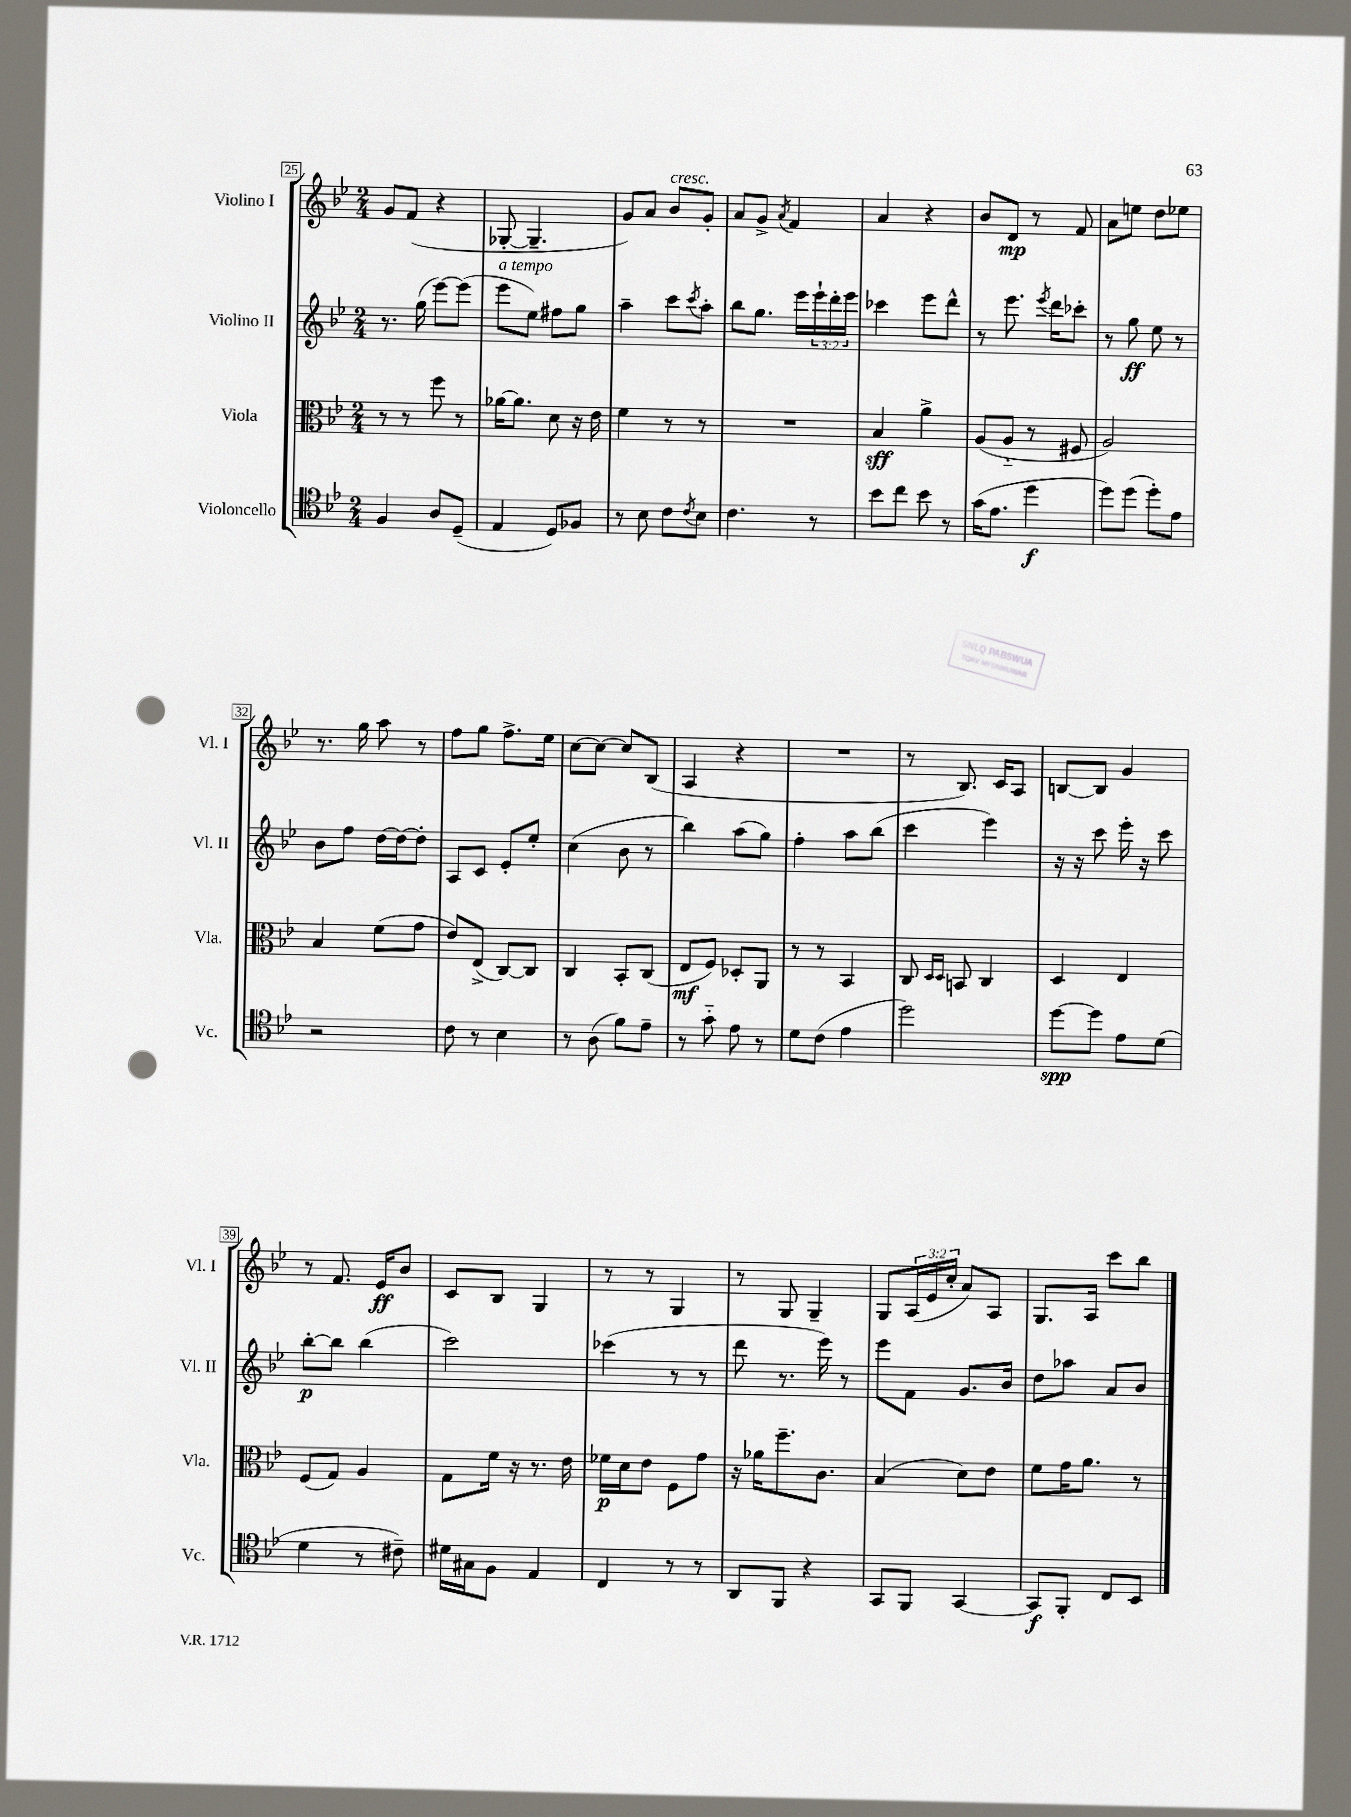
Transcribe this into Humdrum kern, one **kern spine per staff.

**kern	**dynam	**kern	**dynam	**kern	**dynam	**kern	**dynam
*part4	*part4	*part3	*part3	*part2	*part2	*part1	*part1
*staff4	*staff4	*staff3	*staff3	*staff2	*staff2	*staff1	*staff1
*I"Violoncello	*	*I"Viola	*	*I"Violino II	*	*I"Violino I	*
*I'Vc.	*	*I'Vla.	*	*I'Vl. II	*	*I'Vl. I	*
*clefC4	*	*clefC3	*	*clefG2	*	*clefG2	*
*k[b-e-]	*	*k[b-e-]	*	*k[b-e-]	*	*k[b-e-]	*
*M2/4	*	*M2/4	*	*M2/4	*	*M2/4	*
=25	=25	=25	=25	=25	=25	=25	=25
4F/	.	8r	.	8.r	.	8g/L	.
.	.	8r	.	.	.	(8f/J	.
.	.	.	.	(16gg\	.	.	.
8A/L	.	8ff\	.	[8eee-\L)	.	4r	.
(8D~/J	.	8r	.	(8eee-\J]	.	.	.
=26	=26	=26	=26	=26	=26	=26	=26
!	!	!	!	!LO:TX:a:i:t=a tempo	!	!	!
4E-/	.	[16a-X\KL	.	8eee-\L	.	[8G-X'/	.
.	.	8.a-\J]	.	.	.	.	.
.	.	.	.	8ee-\J)	.	4.G-~/]	.
8D/L)	.	8d\	.	8ff#X\L	.	.	.
8F-X/J	.	16r	.	8gg\J	.	.	.
.	.	16e-\	.	.	.	.	.
=27	=27	=27	=27	=27	=27	=27	=27
8r	.	4f\	.	4aa~\	.	8g/L)	.
8B-\	.	.	.	.	.	8a/J	.
!	!	!	!	!	!	!LO:TX:a:i:t=cresc.	!
8c\L	.	8r	.	8ccc\L	.	8b-/L	.
8qc/	.	.	.	8qccc/	.	.	.
8B-\J	.	8r	.	8aa'\J	.	8g'/J	.
=28	=28	=28	=28	=28	=28	=28	=28
4.c\	.	2r	.	8bb-\L	.	8a/L	.
.	.	.	.	8.gg\J	.	8g^/J	.
.	.	.	.	.	.	8qa/	.
.	.	.	.	.	.	4f/	.
.	.	.	.	16eee-\LL	.	.	.
8r	.	.	.	24eee-`\	.	.	.
.	.	.	.	24ddd'\	.	.	.
.	.	.	.	24eee-\JJ	.	.	.
=29	=29	=29	=29	=29	=29	=29	=29
8b-\L	.	4B-/	sff	4ccc-X\	.	4a/	.
8cc\J	.	.	.	.	.	.	.
8b-\	.	4a^\	.	8eee-\L	.	4r	.
8r	.	.	.	8ddd^^\J	.	.	.
=30	=30	=30	=30	=30	=30	=30	=30
(16g\KL	.	(8A/L	.	8r	.	8b-/L	.
8.e-\J	.	.	.	.	.	.	.
.	.	8A/J	.	8.eee-\	.	8d/J	mp
4dd\	f	8r	.	.	.	8r	.
.	.	.	.	8qeee-/	.	.	.
.	.	.	.	16ddd\KL	.	.	.
.	.	8F#X/	.	8ccc-X'\J	.	8f/	.
=31	=31	=31	=31	=31	=31	=31	=31
8dd\L)	.	2A/)	.	8r	.	8a\L	.
(8dd\J	.	.	.	8gg\	ff	8een\J	.
8dd'\L)	.	.	.	8ee-\	.	8dd\L	.
8e-\J	.	.	.	8r	.	8ee-X\J	.
!!LO:LB:g=z
=32	=32	=32	=32	=32	=32	=32	=32
2r	.	4B-/	.	8b-\L	.	8.r	.
.	.	.	.	8ff\J	.	.	.
.	.	.	.	.	.	16gg\	.
.	.	(8f\L	.	[16dd\LL	.	8aa\	.
.	.	.	.	16dd\J_	.	.	.
.	.	8g\J	.	8dd'\J]	.	8r	.
=33	=33	=33	=33	=33	=33	=33	=33
8c\	.	8e-/L)	.	8A/L	.	8ff\L	.
8r	.	(8E-^/J	.	8c/J	.	8gg\J	.
4B-\	.	[8C/L)	.	8e-'/L	.	8.ff^\L	.
.	.	8C/J]	.	8ee-'/J	.	.	.
.	.	.	.	.	.	16ee-\Jk	.
=34	=34	=34	=34	=34	=34	=34	=34
8r	.	4C/	.	(4cc\	.	[8cc\L	.
(8A\	.	.	.	.	.	8cc\J_	.
8f\L)	.	8BB-'/L	.	8b-\	.	8cc/L]	.
8e-~\J	.	(8C/J	.	8r	.	(8B-/J	.
=35	=35	=35	=35	=35	=35	=35	=35
8r	.	8E-/L	mf	4bb-\)	.	4A/	.
8g\	.	8F/J)	.	.	.	.	.
8e-\	.	8D-X'/L	.	(8aa\L	.	4r	.
8r	.	8AA/J	.	8gg\J)	.	.	.
=36	=36	=36	=36	=36	=36	=36	=36
8d\L	.	8r	.	4ff'\	.	2r	.
(8c\J	.	8r	.	.	.	.	.
4e-\	.	4BB-/	.	8aa\L	.	.	.
.	.	.	.	(8bb-\J	.	.	.
=37	=37	=37	=37	=37	=37	=37	=37
2dd\)	.	8C/	.	4ccc\	.	8r	.
.	.	16qqD/LL	.	.	.	.	.
.	.	16qqD/JJ	.	.	.	.	.
.	.	8BBn/	.	.	.	8.B-/)	.
.	.	4C/	.	4eee-\)	.	.	.
.	.	.	.	.	.	16c/KL	.
.	.	.	.	.	.	8A/J	.
=38	=38	=38	=38	=38	=38	=38	=38
[8dd\L	spp	4D/	.	16r	.	[8Bn/L	.
.	.	.	.	16r	.	.	.
8dd\J]	.	.	.	8ccc\	.	8B/J]	.
8e-\L	.	4E-/	.	16eee-'\	.	4g/	.
.	.	.	.	16r	.	.	.
(8d\J	.	.	.	8ccc\	.	.	.
!!LO:LB:g=z
=39	=39	=39	=39	=39	=39	=39	=39
4d\	.	(8F/L	.	[8bb-'\L	p	8r	.
.	.	8G/J)	.	8bb-\J]	.	8.f/	.
8r	.	4A/	.	(4bb-\	.	.	.
.	.	.	.	.	.	16e-/KL	ff
8c#X~\)	.	.	.	.	.	8b-/J	.
=40	=40	=40	=40	=40	=40	=40	=40
16d#X\LL	.	8G\L	.	2ccc\)	.	8c/L	.
16G#X\J	.	.	.	.	.	.	.
8F\J	.	16f\Jk	.	.	.	8B-/J	.
.	.	16r	.	.	.	.	.
4E-/	.	8.r	.	.	.	4G/	.
.	.	16e-\	.	.	.	.	.
=41	=41	=41	=41	=41	=41	=41	=41
4C/	.	16f-X\LL	p	(4ccc-X\	.	8r	.
.	.	16d\J	.	.	.	.	.
.	.	8e-\J	.	.	.	8r	.
8r	.	8F\L	.	8r	.	4G/	.
8r	.	8g\J	.	8r	.	.	.
=42	=42	=42	=42	=42	=42	=42	=42
8AA/L	.	16r	.	8ddd\	.	8r	.
.	.	16a-X\KL	.	.	.	.	.
8FF/J	.	8.ff~\	.	8.r	.	8G/	.
4r	.	.	.	.	.	4G~/	.
.	.	8.c\J	.	16eee-\)	.	.	.
.	.	.	.	8r	.	.	.
=43	=43	=43	=43	=43	=43	=43	=43
8GG/L	.	(4B-/	.	8eee-\L	.	8G/L	.
8FF/J	.	.	.	8f\J	.	(24A/L	.
.	.	.	.	.	.	24e-/	.
.	.	.	.	.	.	24cc'/JJ	.
[4GG/	.	8d\L)	.	8.g/L	.	8a/L)	.
.	.	8e-\J	.	.	.	8A/J	.
.	.	.	.	16b-/Jk	.	.	.
=44	=44	=44	=44	=44	=44	=44	=44
8GG/L]	f	8f\L	.	8dd\L	.	8.G/L	.
8FF'/J	.	16g\K	.	8aa-X\J	.	.	.
.	.	8.a\J	.	.	.	16A/Jk	.
8C/L	.	.	.	8a/L	.	8ccc\L	.
8BB-/J	.	8r	.	8b-/J	.	8bb-\J	.
==	==	==	==	==	==	==	==
*-	*-	*-	*-	*-	*-	*-	*-
